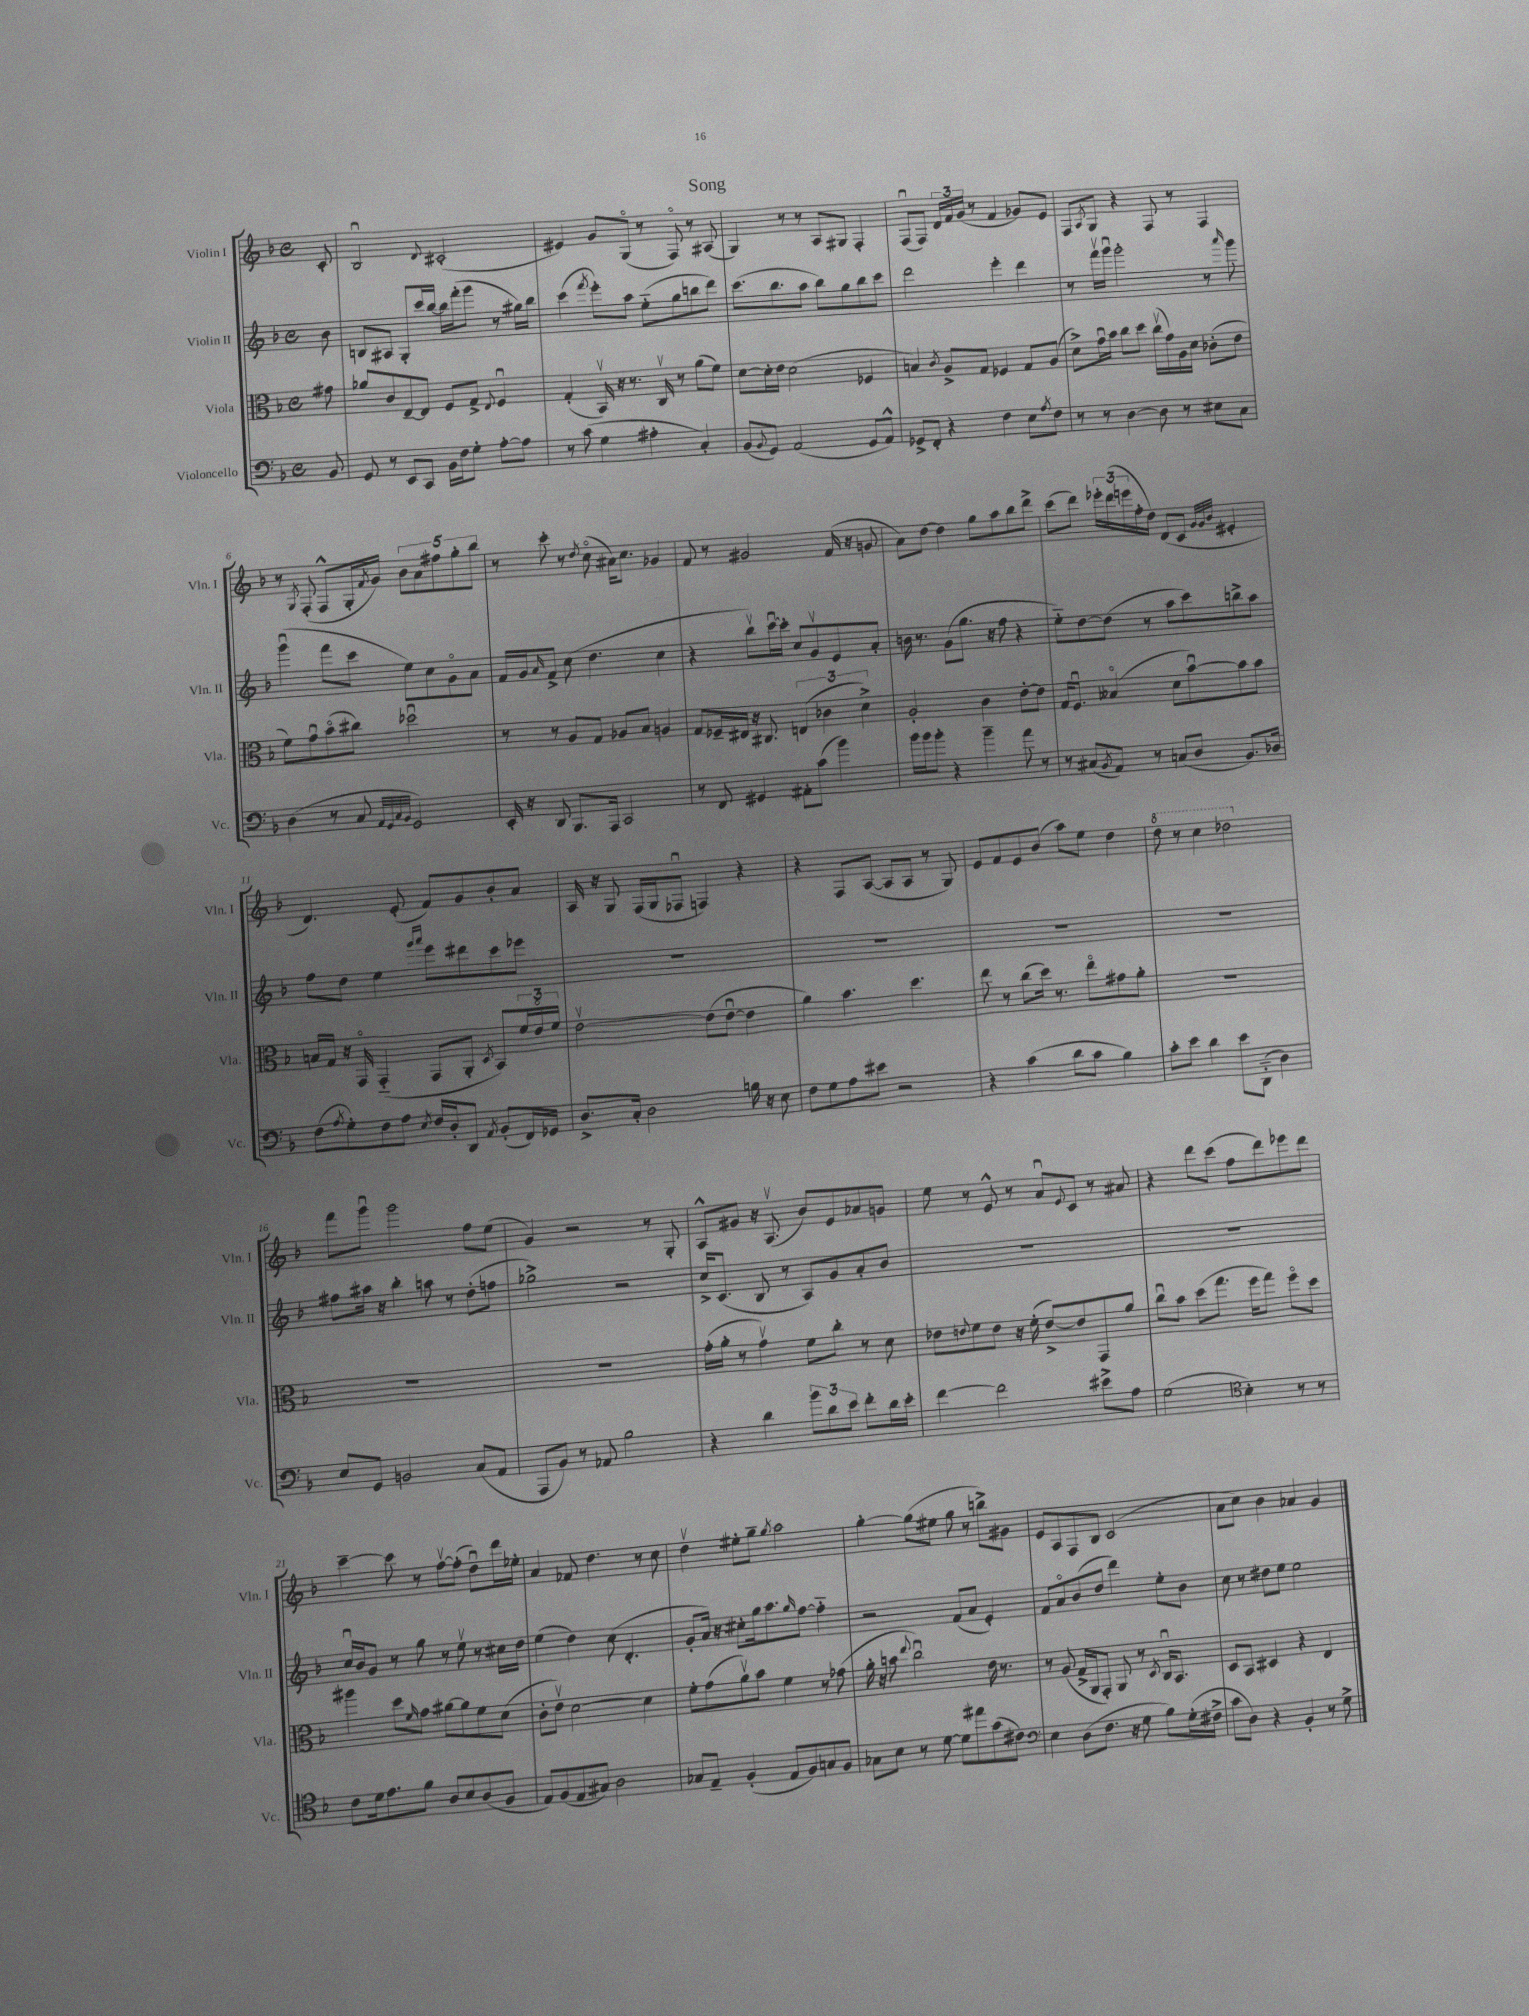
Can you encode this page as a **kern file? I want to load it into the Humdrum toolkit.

**kern	**kern	**kern	**kern
*staff4	*staff3	*staff2	*staff1
*clefF4	*clefC3	*clefG2	*clefG2
*k[b-]	*k[b-]	*k[b-]	*k[b-]
*M4/4	*M4/4	*M4/4	*M4/4
*met(c)	*met(c)	*met(c)	*met(c)
8BB-	8g#	8b-	8c'
=	=	=	=
8GG	8a-	8B	2B-u
8r	8c	8A#	.
8EE	[8E~	8G'	.
8CC	8E]	16ccc	.
.	.	[16bb-	.
.	.	.	8qqd
16BB-	8F	16bb-]	(2c#'
16F	.	(16fff'	.
8G'	8G^	8ggg	.
.	8qqE	.	.
[8A'	4Fu	8r	.
8A]	.	16gg#)	.
.	.	16bb-	.
=	=	=	=
8r	(4G'	(4ccc	4e#)
(8c	.	.	.
.	.	8qfff	.
4G	16BB-v)	8eee')	8g
.	16r	.	.
.	8.r	8aa	(8Go
4A#'	.	(8ee'~	8r
.	16Cv	.	.
.	8r	8gg	8Fo)
4C')	(8a	8bb	8r
.	8f)	8ddd)	(8A#
=	=	=	=
(8BB-	[8d	(8.ccc	4G)
8qqBB-	.	.	.
8GG)	16d']	.	.
.	16e	8.bb-	.
(2AA	(2d	.	8r
.	.	8aa	8r
.	.	8bb-)	8A
.	.	8gg	8G#
8GG	4F-	8bb-	4F'
8AA^^)	.	8ccc	.
=	=	=	=
8GG-^	4B)	2ddd	(8Fu
8FF'	.	.	8F)
.	8qc	.	.
4r	8A^	.	24d
.	.	.	24f
.	.	.	(24g
.	8G	.	8r
4F	4F-	4eee'	4f
8E	8G	4ddd	8g-)
8qA	.	.	.
8F	(8A	.	8e
=	=	=	=
8r	8d^)	8r	8F
.	.	.	8qA
8r	16gu	16fffv	8G
.	16b-	16gggu	.
[4D	8cc	2ggg'	4r
.	8dd	.	.
8D]	(16ccv	.	8F
.	16g)	.	.
8r	16A	.	8r
.	16d	.	.
8E#	(8c-'	8r	4F
.	.	16qqaaa	.
8C	8e	8ggg	.
=	=	=	=
(4D	8f)	(4gggu	8r
.	.	.	8qG
.	8gu	.	(8F'
8r	(8b-o	8fff	8F^^
8C	8cc#)	8ccc	16G'
.	.	.	8qf
.	.	.	16g)
32qqAA	.	.	.
32qqGG	.	.	.
32qqC	.	.	.
32qqBB-	.	.	.
2GG)	2dd-u	8ee)	10b-
.	.	.	10a
.	.	8cc	.
.	.	.	10ff#
.	.	8go	.
.	.	.	10gg'
.	.	8a	.
.	.	.	10bb-
=	=	=	=
16EE'	8r	16f	8r
16r	.	16g	.
.	.	16qqa	.
8DD	8r	8f^	8ccc'
8.BBB-	8A	(8cc	8r
.	.	.	8qdd
.	8G	4.dd	(8cco
16AAA	.	.	.
2CC	8A-	.	16a#)
.	.	.	8.cc
.	8B-	.	.
.	4A	4cc	4g-
=	=	=	=
8r	8G	4r	8f
8FF	16F-~	.	8r
.	16E#	.	.
4GG#	16r	8bb-v)	2g#
.	8.C#	.	.
.	.	[16cccu	.
.	.	16ccc']	.
8AA#'	(6E	8cc	.
(8c	.	8gv	.
.	6c-	.	.
4b-)	.	8e	(16f
.	.	.	16r
.	6d^)	.	.
.	.	8a'	8g
=	=	=	=
16b-	2A'	16b	8a)
16b-	.	8.r	.
8b-'	.	.	[8dd
4r	.	(8g	4dd]
.	.	8.gg	.
4b-~	4c	.	8gg
.	.	16r	.
.	.	8ff	8aa
8a	[8e'	4r	8bb-
8r	8e]	.	8ddd^
=	=	=	=
8r	16G	8ee'~)	(8ccc
.	8.Fu	.	.
(8C#	.	[8dd	8ddd)
8qBB-	.	.	.
8AA)	(4B--o	(8dd]	24eee-'
.	.	.	(24ddd
.	.	.	24eee
8r	.	8r	16ff'
.	.	.	16dd)
(8C	8d	8aa	(8d
8D	[8b-u)	8ccc)	8c
.	.	.	32qqg
.	.	.	32qqg
.	.	.	32qqb-
8.BB-)	8b-]	8bb^	4e#'
.	8b-	8aa	.
16D-	.	.	.
=	=	=	=
(8F	16B	8ff	4.d)
.	16G	.	.
8qA	.	.	.
8G')	16r	8dd	.
.	16GGo	.	.
8F	(4GG'~	4ee	.
8A	.	.	(8e'
.	.	16qqggg	.
8qE	.	16qqaaa	.
16F	8GG	8eee	8f)
16D'	.	.	.
8DD	8AA'	8ddd#	8g
8qAA	8qD	.	.
(8BB-'	8BB-)	8ccc	8b-'
16FF)	24f	8eee-	8a
.	24eo	.	.
16GG-	.	.	.
.	24f	.	.
=	=	=	=
8.D^	[2ev	1r	16A
.	.	.	16r
.	.	.	8G
16C'	.	.	.
2D	.	.	(16F
.	.	.	16G
.	.	.	8F-u
.	(8e]	.	4F)
.	[8eu	.	.
16B	4e]	.	4r
16r	.	.	.
8E	.	.	.
=	=	=	=
8F	4a)	1r	4r
8G	.	.	.
8A	4.b-	.	8F
8e#	.	.	([8A
2r	.	.	8A]
.	4.dd	.	8A
.	.	.	8r
.	.	.	8G)
=	=	=	=
4r	8ee	1r	8e
.	8r	.	8f
(4c	(8cc	.	8e
.	16dd)	.	(8b-
.	8.r	.	.
8d	.	.	8aa)
8c	8eeo	.	8ee
4B-)	8g#	.	4dd
.	8a'	.	.
=	=	=	=
8c'	1r	1r	8ddd
8e	.	.	8r
4d	.	.	4ccc
8e	.	.	2ddd-
(8DD'~	.	.	.
4D)	.	.	.
=	=	=	=
8E	1r	8ff#	8fff
8GG	.	16aa#	8gggu
.	.	16r	.
2BB	.	4bb-'	2ggg
.	.	8aa	.
.	.	8r	.
(8C	.	(8dd'	8ff
8AA	.	8ff	(8ee
=	=	=	=
8AAA	1r	2gg-^)	4g)
8BB-)	.	.	.
8r	.	.	2r
8AA-	.	.	.
2B-	.	2r	.
.	.	.	8r
.	.	.	8G'
=	=	=	=
4r	(16g'	16cc^	8A^^
.	16a'	(8.c	.
.	8r	.	8g#
4d	4gv)	8B-	16r
.	.	.	(8.Av
.	.	8r	.
12b-	8f	8A)	8b-)
12d	.	.	.
.	8cc'	8g	8e
12e	.	.	.
8f'	8r	8a'	8a-
16d	8d	8b-	8g
16e'	.	.	.
=	=	=	=
[4f	8e-	1r	8ee
.	8qqe	.	.
.	8f	.	8r
2f]	8e	.	8e^^
.	16r	.	8r
.	(16f'	.	.
.	[8e^)	.	8au
.	.	.	8qqe
.	8e]	.	8c
8e#^	8GG	.	8r
8A	8a	.	8a#
=	=	=	=
(2G	8ccu	1r	4r
.	8b-	.	.
.	(8dd	.	8ddd
.	8.gg	.	(8ccc
*clefC4	*	*	*
4B-')	.	.	8ff
.	16ff	.	.
.	8gg)	.	8ddd)
8r	8ffo	.	8eee-
8r	8dd	.	8ddd
=	=	=	=
8c	4aa#	16ccu	[4ccc~
.	.	16b-	.
16d	.	8g	.
8.e	.	.	.
.	8dd	8r	8ccc]
.	16qqf	.	.
8f	8g	8gg	8r
8A	[8a#	8r	[8ffv
8B-	8a#]	8eev	(8ff']
(8A	8f	8r	8ddu)
8F	(8d	16cc#	16ddd
.	.	16dd	16ee-'
=	=	=	=
8E)	8c'	(4ee	4a
(8F	8ev)	.	.
8E	[2d	4dd)	8f-
8G#)	.	.	4.dd
2A	.	(8cc	.
.	.	4.d'	.
.	4d]	.	8r
.	.	.	8cc
=	=	=	=
8G-	8f'	8g'	4ddv
8E~	(8g	16a)	.
.	.	16r	.
(4F'	8av)	8cc#'	8ee#'
.	8b-	16gg	8gg~
.	.	8.aa	.
.	.	.	8qgg
8E	4f	.	2aa
.	.	16qqgg	.
8F)	.	[8ff	.
8G	8r	4ff'~]	.
8F	(8g-	.	.
=	=	=	=
8G-	16a'	2r	[4gg'
.	16r	.	.
8B-	8b	.	.
.	8qqee	.	.
8r	2ccu)	.	(8gg]
[8d	.	.	8ee#
8d]	.	(8f	8gg
8ee#	.	8a	8r
(8g	16e	4e')	8bb^)
.	8.r	.	.
8c#)	.	.	8g#
=	=	=	=
*clefF4	*	*	*
4E	8r	8f	8e
.	(8A	8ao	8A
(8D	16G^	(8b-	8F
.	16AA	.	.
8.F	8GG')	8dd	8B-
.	8AA	4ddd)	(2c
16r	.	.	.
8G	8r	.	.
.	8qD	.	.
8B-)	16Cu	8ee'	.
.	8.BB-	.	.
(16G'	.	8b-	.
16F#^	.	.	.
=	=	=	=
8c	8D	8cc	8a
8D)	8BB-	8r	8cc)
4r	4D#	8dd#	4b-
.	.	8ee	.
4BB-'	4r	2ee	4a-
8r	4E	.	4g
8G^	.	.	.
==	==	==	==
*-	*-	*-	*-
